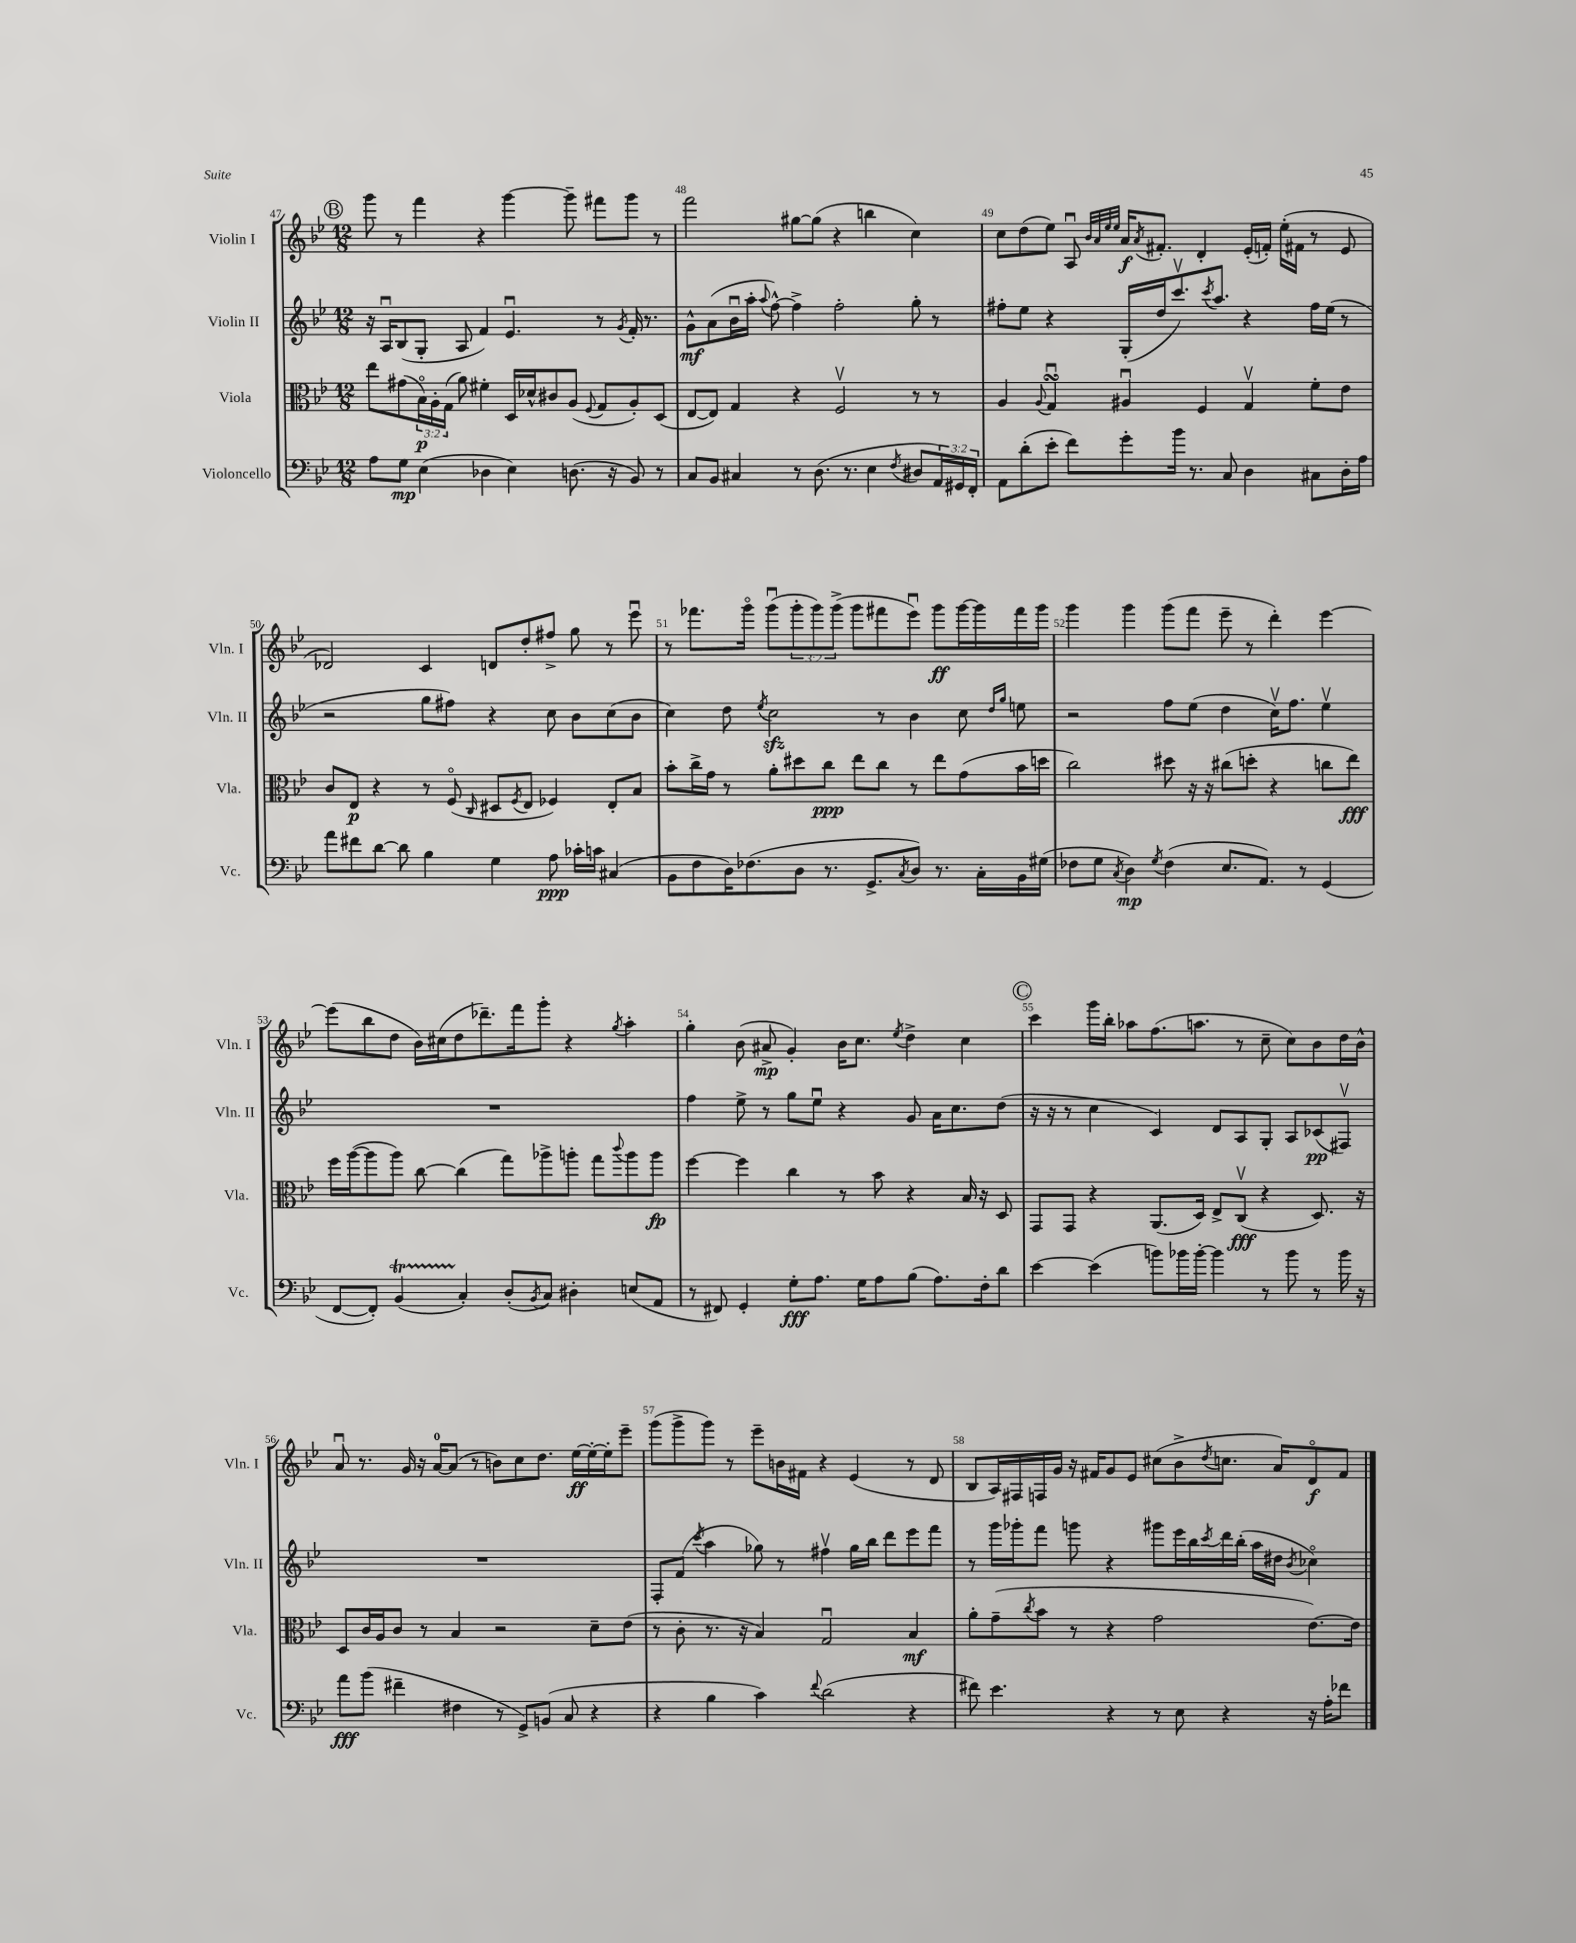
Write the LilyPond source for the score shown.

<<
\new StaffGroup <<
\new Staff = "s0" \with { instrumentName = "Violin I" shortInstrumentName = "Vln. I" } {
    \clef treble \key bes \major \numericTimeSignature \time 12/8 \override Staff.TupletNumber.text = #tuplet-number::calc-fraction-text
    \mark \markup { \circle "B" } g'''8 r8 f'''4 r4 g'''4~ g'''8-- fis'''8 g'''8 r8 |
    f'''2 gis''8~ gis''8( r4 b''4 c''4) |
    c''8 d''8( ees''8) a8\downbow \grace { bes'32 a'32 ees''32 ees''32 } a'16\f \acciaccatura { a'8 } fis'8.-. d'4-. ees'16-.( f'16-.) ees''16-.( fis'16 r8 ees'8 |
    des'2) c'4 d'8 d''8-. fis''8-> g''8 r8 ees'''8\downbow |
    r8 fes'''8. g'''16\flageolet g'''8\downbow( \tuplet 3/2 { g'''8-. g'''8) g'''8->( } g'''8 fis'''8 ees'''8\downbow) g'''8\ff g'''16~ g'''16 fis'''16 g'''16 |
    g'''4 g'''4 g'''8( f'''8 ees'''8-- r8 d'''4-.) ees'''4~ |
    ees'''8( bes''8 d''8 bes'16) cis''16( d''8 des'''8.--) f'''16 g'''8-. r4 \acciaccatura { g''8 } a''4-. |
    g''4-. bes'8( ais'8->\mp g'4-.) bes'16 c''8. \acciaccatura { ees''8 } d''4-> c''4 |
    \mark \markup { \circle "C" } c'''4 g'''16 bes''16-. aes''8 f''8.( a''8. r8 c''8-- c''8) bes'8 d''16 bes'16-^ |
    a'8\downbow r8. g'16 r16 a'16-0~ a'8( r8 b'8) c''8 d''8. ees''16~\ff ees''16~-. ees''16-. ees'''8-- |
    g'''8( g'''8-> g'''8) r8 ees'''8-- b'16 fis'16 r4 ees'4( r8 d'8 |
    bes8 a16) fis16 f16 g'16 r16 fis'16 g'8 ees'8 cis''8( bes'8-> \acciaccatura { d''8 } c''8. a'16) d'8\flageolet\f fis'8 \bar "|." |
}
\new Staff = "s1" \with { instrumentName = "Violin II" shortInstrumentName = "Vln. II" } {
    \clef treble \key bes \major \numericTimeSignature \time 12/8
    \mark \markup { \circle "B" } r16 a16\downbow bes8( g8-. a8 f'4) ees'4.\downbow r8 \acciaccatura { g'8 } f'16-. r8. |
    g'8-^\mf a'8( bes'16\downbow a''16-. \appoggiatura { a''8 } f''8~-^) f''4-> f''2-. g''8-. r8 |
    fis''8-. ees''8 r4 g16-.( d''16 c'''8.\upbow) \acciaccatura { c'''8 } a''8. r4 fis''16 ees''16( r8 |
    r2 g''8 fis''8) r4 c''8 bes'8 c''8( bes'8 |
    c''4) d''8 \acciaccatura { ees''8 } c''2\sfz r8 bes'4 c''8 \grace { d''16 g''16 } e''8 |
    r2 f''8 ees''8( d''4 c''16\upbow) f''8. ees''4\upbow |
    R1. |
    f''4 ees''8-> r8 g''8 ees''8\downbow r4 g'8 a'16 c''8. d''8( |
    \mark \markup { \circle "C" } r16 r16 r8 c''4 c'4) d'8 a8 g8-. a8 ces'8\pp( fis8\upbow) |
    R1. |
    f8-. f'8( \acciaccatura { c'''8 } a''4 ges''8) r8 fis''4\upbow ges''16 bes''16 d'''8 ees'''8 f'''8 |
    r8 g'''16 ges'''16-. f'''8 g'''8 r4 gis'''8 ees'''16 bes''16 \acciaccatura { c'''8 } d'''16 bes''16-.( a''16 dis''16 \acciaccatura { bes'8 } ces''4\flageolet) \bar "|." |
}
\new Staff = "s2" \with { instrumentName = "Viola" shortInstrumentName = "Vla." } {
    \clef alto \key bes \major \numericTimeSignature \time 12/8 \override Staff.TupletNumber.text = #tuplet-number::calc-fraction-text
    \mark \markup { \circle "B" } ees''8 gis'8( \tuplet 3/2 { bes16\flageolet\p) a16-. g16( } a'8) fis'4-. d16 des'16-^ cis'8 a8( \appoggiatura { f8 } g8 a8-.) d8( |
    ees8~ ees8) g4 r4 f2\upbow r8 r8 |
    a4 \appoggiatura { a8 } g4\downbow\turn ais4\downbow f4 g4\upbow f'8-. ees'8 |
    c'8 ees8\p r4 r8 f8\flageolet( \grace { c16 } dis8 \acciaccatura { f8 } ees8 fes4) ees8-. bes8 |
    bes'8-. c''16-> g'16 r8 a'8-. dis''8 c''8\ppp ees''8 c''8 r8 ees''8 g'8( bes'16 d''16 |
    c''2) dis''8 r16 r16 cis''8( d''8-. r4 c''8 ees''8\fff) |
    f''16 a''16~( a''8 a''8) c''8~ c''4( g''8) aes''8-> a''8-. g''8 \appoggiatura { c'''8 } a''8 a''8\fp |
    f''4~ f''4 c''4 r8 bes'8 r4 bes16 r16 d8 |
    \mark \markup { \circle "C" } g,8 g,8 r4 a,8.( d16) ees8-> c8\upbow\fff( r4 d8.) r16 |
    d8 c'16 a16 c'8 r8 bes4 r2 d'8-- ees'8( |
    r8 c'8-. r8. r16 bes4) g2\downbow bes4\mf |
    a'8-. g'8--( \acciaccatura { c''8 } bes'8 r8 r4 g'2 ees'8.~) ees'16 \bar "|." |
}
\new Staff = "s3" \with { instrumentName = "Violoncello" shortInstrumentName = "Vc." } {
    \clef bass \key bes \major \numericTimeSignature \time 12/8 \override Staff.TupletNumber.text = #tuplet-number::calc-fraction-text
    \mark \markup { \circle "B" } a8 g8\mp ees4( des4 ees4) d8.( r16 bes,8) r8 |
    c8 bes,8 cis4 r8 d8.( r8. ees4 \acciaccatura { f8 } dis8 \tuplet 3/2 { a,16) gis,16 f,16-. } |
    a,8 d'8-.( ees'8-. f'8) g'8-. bes'16 r8. c8 d4 cis8 d16-. a16 |
    a'8 fis'8 d'8~ d'8 bes4 g4 a8\ppp ces'16-. c'16 cis4( |
    bes,8 f8 d16) fes8.( d8 r8. g,8.-> \acciaccatura { c8 } d8) r8. c16-. bes,16 gis16( |
    fes8 g8 \acciaccatura { c8 } d4\mp) \acciaccatura { g8 } fes4( ees8. a,8.) r8 g,4( |
    f,8~ f,8-.) bes,4\startTrillSpan( c4-.\stopTrillSpan) d8-.( \acciaccatura { bes,8 } c8) dis4-. e8( a,8 |
    r8 fis,8) g,4-. g8-.\fff a8. g16 a8 bes8( a8.) f16-. d'8 |
    \mark \markup { \circle "C" } ees'4~ ees'4( b'8) bes'16 bes'16~-. bes'4 r8 bes'8 r8 bes'16 r16 |
    a'8\fff bes'8( fis'4-- fis4 r8 g,8->) b,8( c8 r4 |
    r4 bes4 c'4) \appoggiatura { f'8 } d'2( r4 |
    fis'8) ees'4. r4 r8 ees8 r4 r16 a16-. fes'8 \bar "|." |
}
>>
>>
\layout { \context { \Score currentBarNumber = #47 \override BarNumber.break-visibility = ##(#f #t #t) barNumberVisibility = #all-bar-numbers-visible } }
